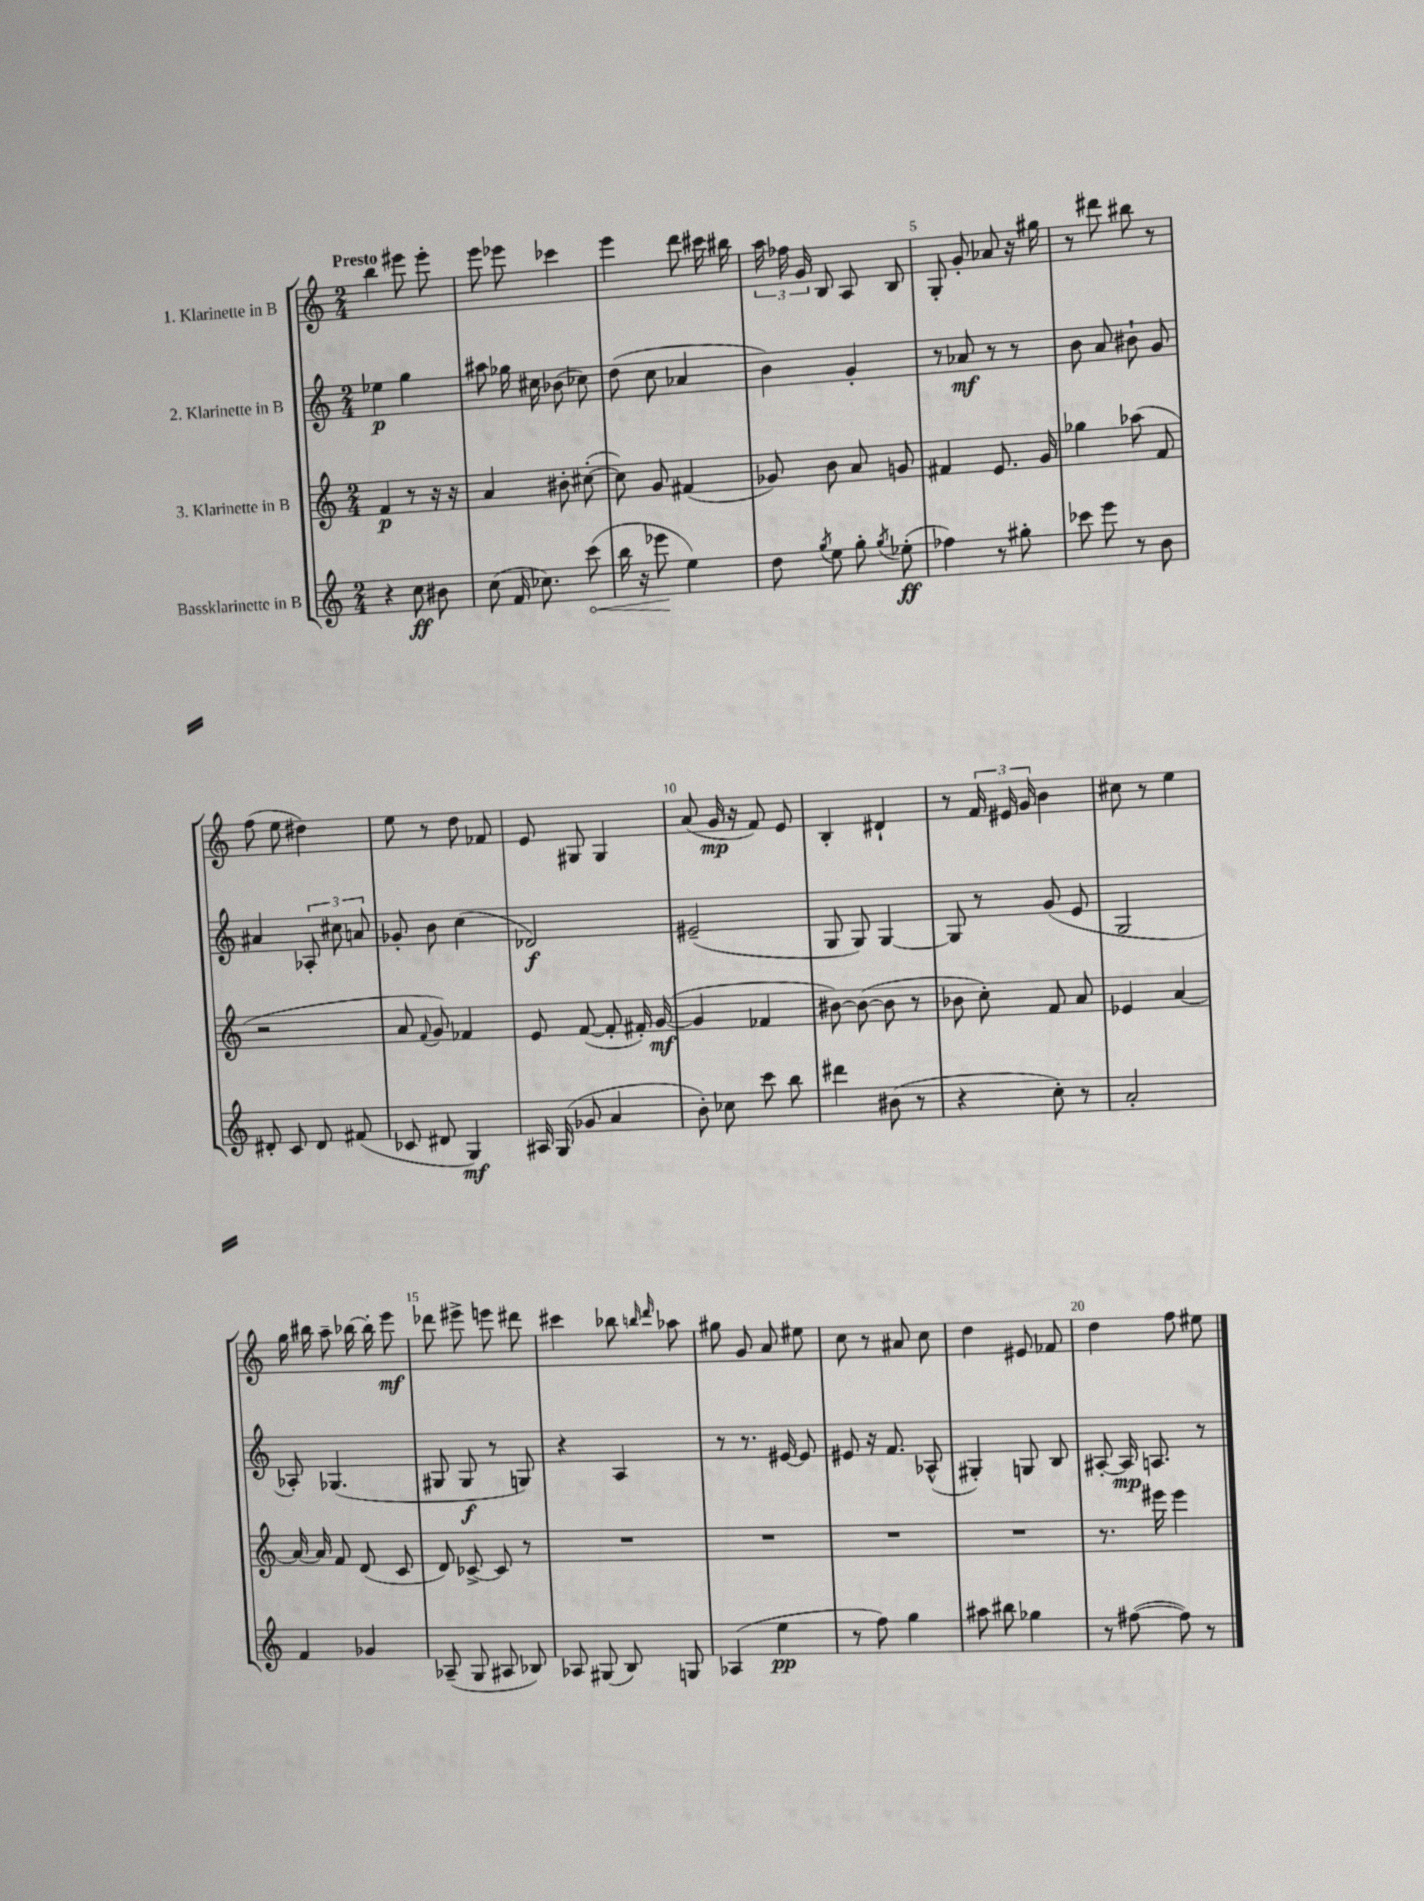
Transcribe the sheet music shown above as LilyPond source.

<<
\new StaffGroup <<
\new Staff = "s0" \with { instrumentName = "1. Klarinette in B" } {
    \clef treble \key c \major \numericTimeSignature \time 2/4 \tempo "Presto"
    \autoBeamOff b''4 eis'''8 eis'''8-. |
    e'''8 ees'''8 ces'''4 |
    e'''4 d'''8 cis'''16 bis''16 |
    \tuplet 3/2 { a''16 fes''16 g'16 } b8 a8 b8 |
    g8-. g'8-. aes'8 r16 gis''16 |
    r8 dis'''8 bis''8 r8 |
    f''8( e''8 dis''4) |
    e''8 r8 d''8 fes'8 |
    e'8 gis8 gis4 |
    a'8( g'16\mp r16 f'8) e'8 |
    b4-. dis'4-! |
    r8 \tuplet 3/2 { f'16 eis'16 g'16 } b'4 |
    cis''8 r8 e''4 |
    g''16 bis''16 a''8-- bes''16~ bes''16-. e'''8\mf |
    des'''8 eis'''8-> e'''8 dis'''8 |
    cis'''4 bes''8 \grace { b''16 d'''16 } aes''8 |
    gis''8 g'8 a'8 eis''8 |
    c''8 r8 ais'8 c''8 |
    d''4 eis'8 fes'8 |
    d''4 f''8 eis''8 \bar "|." |
}
\new Staff = "s1" \with { instrumentName = "2. Klarinette in B" } {
    \clef treble \key c \major \numericTimeSignature \time 2/4
    \autoBeamOff ees''4\p g''4 |
    ais''8 ges''16 cis''16 bes'8( ces''8) |
    d''8( c''8 aes'4 |
    b'4) g'4-. |
    r8 aes'8\mf r8 r8 |
    b'8 a'8 bis'8-! g'8 |
    ais'4 \tuplet 3/2 { aes8-. cis''8 a'8 } |
    ges'8-. b'8 c''4( |
    des'2\f) |
    eis'2--( |
    g8 g8) g4~ |
    g8 r8 g'8( e'8 |
    g2 |
    aes8-.) ges4.( |
    gis8 gis8\f r8 g8) |
    r4 a4 |
    r8 r8. eis'16~ eis'8 |
    eis'8 r16 f'8. aes8-^( |
    gis4-.) g8 b8 |
    ais8~-. ais16\mp a8. r8 \bar "|." |
}
\new Staff = "s2" \with { instrumentName = "3. Klarinette in B" } {
    \clef treble \key c \major \numericTimeSignature \time 2/4
    \autoBeamOff f'4\p r8 r16 r16 |
    a'4 bis'8-. cis''8~-.( |
    cis''8) g'8 fis'4( |
    ges'8) b'8 a'8 g'8 |
    fis'4 e'8. g'16 |
    ges''4 aes''8( f'8 |
    r2 |
    a'8 \appoggiatura { f'8 } g'8) fes'4 |
    e'8 f'8~( f'8-. fis'16-.) g'16~\mf( |
    g'4 fes'4 |
    bis'8~) bis'8~( bis'8 r8 |
    bes'8 c''8-.) f'8 a'8 |
    ees'4 a'4~ |
    a'16~ a'16 f'8 d'8( c'8 |
    d'8) ces'8~-> ces'8 r8 |
    R2 |
    R2 |
    R2 |
    R2 |
    r8. eis'''16 eis'''4 \bar "|." |
}
\new Staff = "s3" \with { instrumentName = "Bassklarinette in B" } {
    \clef treble \key c \major \numericTimeSignature \time 2/4
    \autoBeamOff r4 c''8\ff bis'8 |
    c''8( f'16 ces''8.) \once \override Hairpin.circled-tip = ##t c'''8\<( |
    b''16 r16 ees'''8\! e''4) |
    d''8 \acciaccatura { g''8 } e''8 g''8-. \acciaccatura { g''8 } ees''8-.\ff( |
    fes''4) r8 gis''8-. |
    ces'''8 e'''8 r8 b'8 |
    dis'8-. c'8 dis'8 fis'8( |
    ces'8 dis'8 g4\mf) |
    ais16 g16( ges'8 a'4 |
    b'8-.) ces''8 c'''8 b''8 |
    dis'''4 bis'8( r8 |
    r4 c''8-.) r8 |
    a'2-. |
    f'4 ges'4 |
    aes8--( g8 ais8 bes8) |
    aes8 gis8( b8) g8 |
    aes4( e''4\pp |
    r8 f''8) g''4 |
    ais''8 bis''8 ges''4 |
    r8 fis''8~( fis''8) r8 \bar "|." |
}
>>
>>
\layout { \context { \Score \override BarNumber.break-visibility = ##(#f #t #t) barNumberVisibility = #(every-nth-bar-number-visible 5) } }
